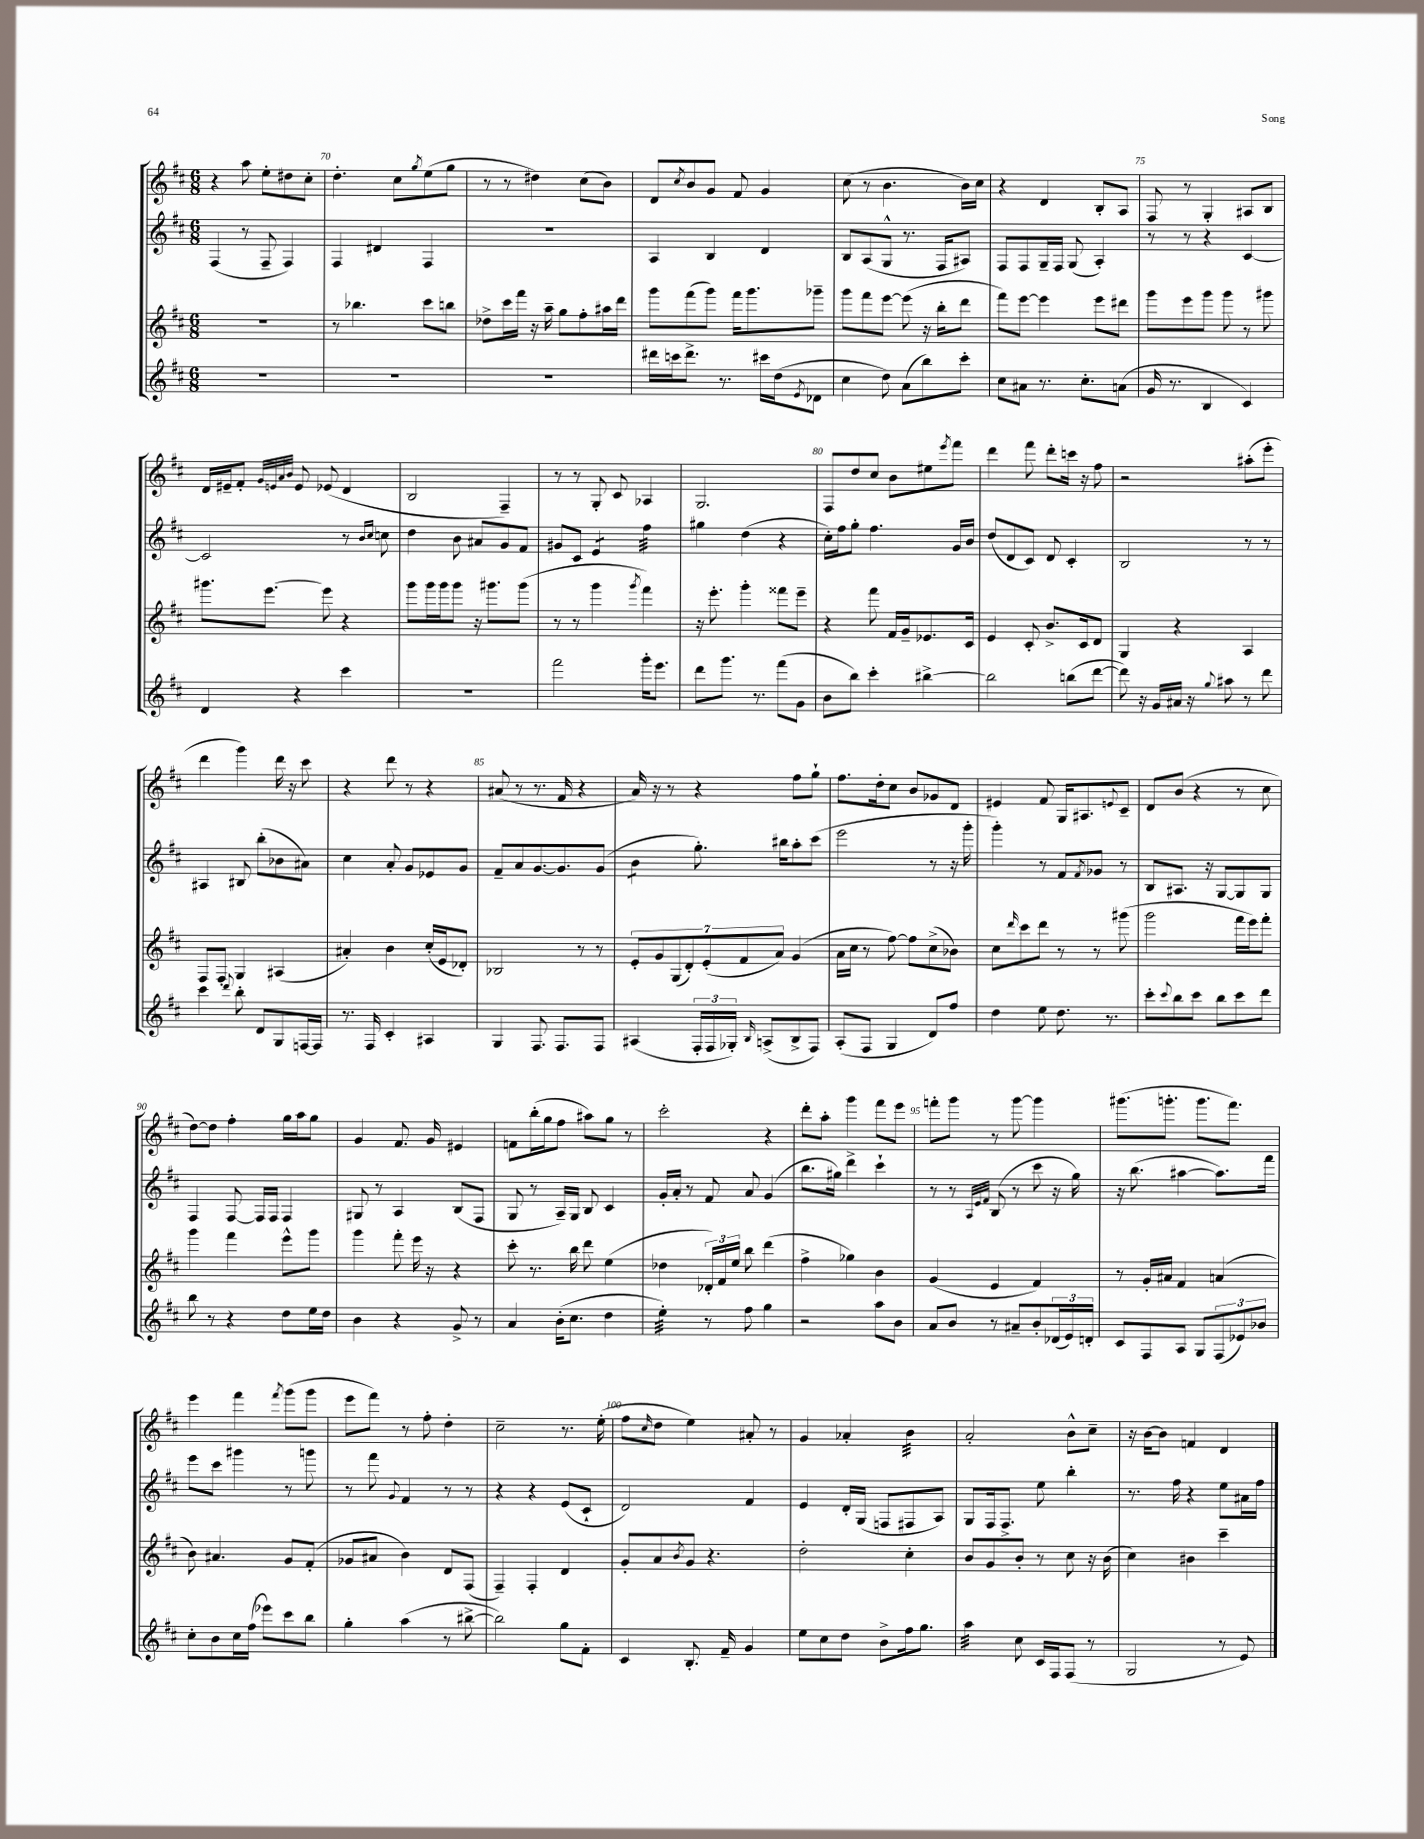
<<
\new StaffGroup <<
\new Staff = "s0" {
    \clef treble \key d \major \numericTimeSignature \time 6/8
    r4 a''8 e''8-. dis''8 cis''8-. |
    d''4.-. cis''8 \acciaccatura { g''8 } e''8( g''8 |
    r8 r8 dis''4) cis''8( b'8) |
    d'8 \acciaccatura { cis''8 } b'8 g'8 fis'8 g'4 |
    cis''8( r8 b'4. b'16) cis''16 |
    r4 d'4 b8-. a8 |
    fis8 r8 g4-. ais8 b8 |
    d'16 eis'16-- fis'8-. \grace { g'32 e'32 a'32 b'32 } e'8 ees'8( d'4 |
    b2 fis4--) |
    r8 r8 g8-. cis'8 aes4 |
    g2. |
    fis8 d''8 cis''8 b'8 eis''8 \acciaccatura { e'''8 } fis'''8 |
    d'''4 fis'''8 d'''8-. c'''16 r16 fis''8 |
    r2 ais''8-.( e'''8-. |
    d'''4 g'''4) d'''16 r16 cis'''8 |
    r4 d'''8 r8 r4 |
    ais'8( r8 r8. fis'16 r4 |
    a'16) r16 r8 r4 fis''8 g''8-! |
    fis''8. d''16-. cis''8 b'8 ges'8 d'8 |
    eis'4 fis'8 g16 ais8. \appoggiatura { e'8 } cis'8-- |
    d'8 b'8( r4 r8 cis''8 |
    d''8~) d''8 fis''4-. g''16 a''16 g''8 |
    g'4 fis'8. g'16 eis'4 |
    f'8 b''16-.( g''16 fis''8 ais''8) g''8 r8 |
    cis'''2-. r4 |
    d'''8-. a''8-. g'''4 fis'''8 e'''8 |
    f'''8-. g'''8 r8 g'''8~ g'''4 |
    gis'''8.( g'''8.-. g'''8. fis'''8.) |
    e'''4 fis'''4 \acciaccatura { fis'''8 } g'''8( g'''8 |
    e'''8 fis'''8) r8 fis''8-. d''4-. |
    cis''2-- r8. e''16-.( |
    fis''8 \grace { cis''16 } d''8 e''4) ais'8-. r8 |
    g'4 aes'4-. b'4:32 |
    a'2-. b'8-^ cis''8-- |
    r16 b'16~ b'8 f'4 d'4 \bar "|." |
}
\new Staff = "s1" {
    \clef treble \key d \major \numericTimeSignature \time 6/8
    fis4( r8 fis8-- fis4) |
    fis4 dis'4 fis4 |
    R2. |
    a4 b4 d'4 |
    b8 a8( g8-^ r8. fis16 ais8) |
    fis8 fis8 g16-- fis16 g8( a4-.) |
    r8 r8 r4 cis'4~ |
    cis'2 r8 \grace { b'16 cis''16 } c''8 |
    d''4 b'8 ais'8 g'8 fis'8 |
    gis'8 cis'8 e'4:8 fis''4:32 |
    gis''4 d''4( r4 |
    cis''16-.) fis''16 g''8-. fis''4. g'16 b'16 |
    d''8( d'8 cis'8) d'8 cis'4-. |
    b2 r8 r8 |
    ais4 bis8 b''8-.( bes'8 ais'8) |
    cis''4 a'8-. g'8 ees'8 g'8 |
    fis'8-- a'8 g'8.~ g'8. g'8( |
    b'4:8 g''8.-.) bis''16 a''8-. cis'''8( |
    e'''2 r8 r16 g'''16-. |
    g'''4-.) r8 fis'8 \acciaccatura { fis'8 } ges'8 r8 |
    b8 ais8. r16 g8~ g8 g8 |
    fis4 fis8~ fis16 fis16 fis4 |
    gis8 r8 a4 b8( fis8 |
    g8 r8 a16--) g16 b8 cis'4 |
    g'16-. a'16-. r8 fis'8 a'8 g'4( |
    b''8. gis''16) d'''4-> cis'''4-! |
    r8 r8 \grace { a32 e'32 fis'32 } b8( r8 cis'''8 r16 g''16) |
    r16 b''8.( ais''4~ ais''8.) fis'''16 |
    e'''8 cis'''8 gis'''4 r8 g'''8 |
    r8 fis'''8 \appoggiatura { g'8 } fis'4 r8 r8 |
    r4 r4 e'8( cis'8-! |
    d'2) fis'4 |
    e'4 d'16-. g16( f8 fis8 a8) |
    g8 fis16 fis8.-> e''8 b''4-. |
    r8. fis''16 r4 e''8 ais'16 fis''16 \bar "|." |
}
\new Staff = "s2" {
    \clef treble \key d \major \numericTimeSignature \time 6/8
    R2. |
    r8 bes''4. cis'''8 b''8 |
    des''8-> cis'''16 fis'''16 r16 a''16-- g''8 fis''8-. ais''16 d'''16 |
    g'''8 fis'''8( g'''8) fis'''16 g'''8. ges'''8-- |
    g'''8 fis'''8 e'''8~ e'''8( r16 b''16-. d'''8 |
    fis'''8) e'''8~ e'''4 e'''8 dis'''8 |
    g'''8 e'''8 g'''8 g'''8 r8 gis'''8 |
    gis'''8. e'''8.~ e'''8 r4 |
    g'''8 g'''16 g'''16 g'''8 r16 gis'''8. gis'''8( |
    r8 r8 g'''4 \acciaccatura { g'''8 } fis'''4) |
    r16 e'''8.-. g'''4-. fisis'''8 e'''8-- |
    r4 fis'''8 fis'16 g'16-- ees'8. cis'16 |
    e'4 cis'8-. b'8.-> cis'16 d'8 |
    g4 r4 a4 |
    fis8 fis8-. g4 ais4( |
    ais'4-.) b'4 cis''16-.( e'16 des'8-.) |
    bes2 r8 r8 |
    \tuplet 7/4 { e'8-. g'8 g8( d'8-.) e'8-.( fis'8 a'8) } g'4( |
    a'16 cis''16 r8 fis''8~) fis''8 cis''8->( bes'8) |
    cis''8 \grace { d'''16 } cis'''8 d'''8 r8 r8 gis'''8( |
    g'''2 fis'''16 e'''16) fis'''8-. |
    g'''4 fis'''4 e'''8-^ g'''8 |
    g'''4 fis'''8-. e'''16 r16 r4 |
    cis'''8-. r8. b''16 d'''8 e''4( |
    des''4 \tuplet 3/2 { des'16-.) fis'16 e''16 } b''8 d'''4( |
    fis''4-> ges''4) b'4 |
    g'4( e'4 fis'4) |
    r8 g'16-. ais'16 fis'4 a'4( |
    b'8) ais'4. g'8 fis'8-.( |
    ges'8 ais'8 b'4) d'8 fis8( |
    fis4--) fis4-. d'4 |
    g'8-. a'8 \acciaccatura { b'8 } g'8 r4. |
    d''2-. cis''4-. |
    b'8 g'8 b'8-. r8 cis''8 r16 b'16( |
    cis''4) bis'4 cis'''4-- \bar "|." |
}
\new Staff = "s3" {
    \clef treble \key d \major \numericTimeSignature \time 6/8
    R2. |
    R2. |
    R2. |
    dis'''16 c'''16 dis'''8.-> r8. cis'''16 d''16( \acciaccatura { e'8 } des'8 |
    cis''4 d''8) a'8( b''8) cis'''8-. |
    cis''8 ais'8 r8. cis''8.-. a'8( |
    g'16 r8. b4 cis'4) |
    d'4 r4 cis'''4 |
    R2. |
    fis'''2 g'''16-. e'''8. |
    d'''8 g'''8. r8. fis'''8( g'8 |
    b'8 b''8) cis'''4-. bis''4~-> |
    bis''2 b''8( d'''8~ |
    d'''8) r16 g'16 ais'16 r16 \appoggiatura { g''8 } ais''8 r8 d'''8 |
    cis'''4 \appoggiatura { d'''8 } b''8-. d'8 g8 f16~ f16 |
    r8. fis16 cis'4-. ais4 |
    g4 fis8. fis8. fis8 |
    ais4( \tuplet 3/2 { fis16-. fis16 ges16-.) } \grace { b16 } a8->( b8-> fis8) |
    a8-.( fis8 g4 d'8) fis''8 |
    d''4 e''8 d''8. r8. |
    cis'''8-. \appoggiatura { cis'''8 } b''8 cis'''8 b''8 cis'''8 d'''8 |
    b''8 r8 r4 d''8 e''16 d''16 |
    b'4 r4 g'8-> r8 |
    a'4 b'16-.( cis''8. d''4 |
    e''4:32-.) r8 fis''8 g''4 |
    r2 a''8 b'8 |
    a'8 b'8 r8 ais'8-- b'8-. \tuplet 3/2 { des'16( e'16) d'16-. } |
    cis'8 fis8 a8 g8 \tuplet 3/2 { fis8( ees'8) bes'8 } |
    cis''8-. b'8 cis''16 fis''16( ees'''8) cis'''8 b''8 |
    g''4-. a''4( r8 bis''8~-> |
    bis''2) g''8 fis'8-. |
    cis'4 b8.-. fis'16-- g'4 |
    e''8 cis''8 d''8 b'8-> fis''16 g''8. |
    a''4:32 cis''8 cis'16 fis16 fis8( r8 |
    g2 r8 e'8) \bar "|." |
}
>>
>>
\layout { \context { \Score currentBarNumber = #69 \override BarNumber.break-visibility = ##(#f #t #t) barNumberVisibility = #(every-nth-bar-number-visible 5) } }
